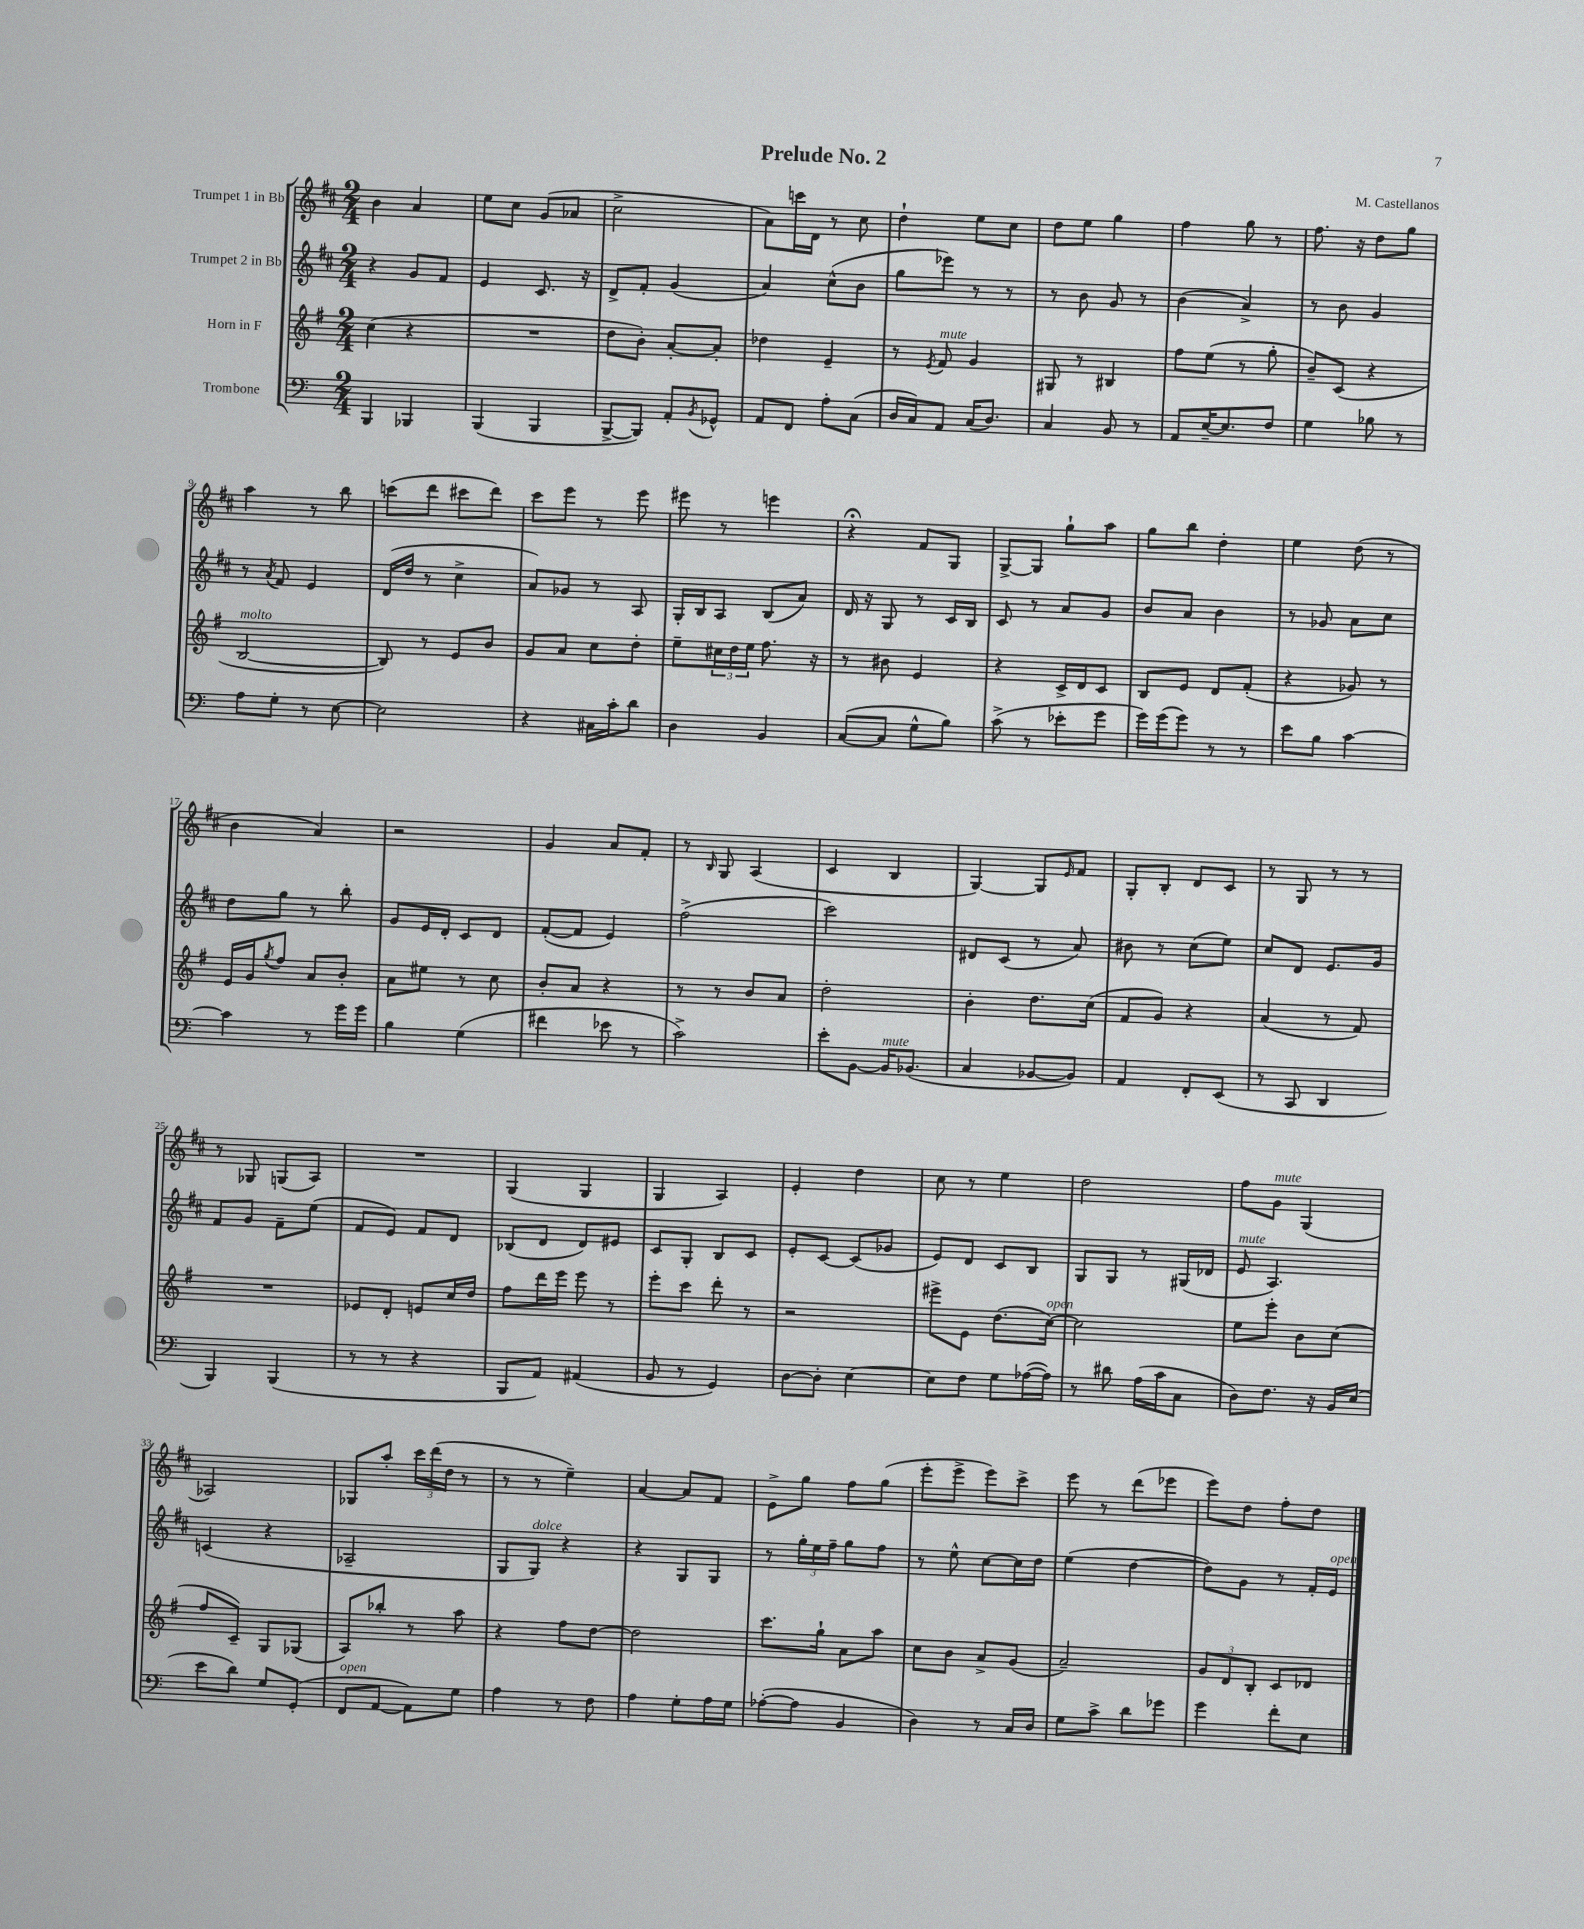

**kern	**kern	**kern	**kern
*staff4	*staff3	*staff2	*staff1
*clefF4	*clefG2	*clefG2	*clefG2
*k[]	*k[f#]	*k[f#c#]	*k[f#c#]
*M2/4	*M2/4	*M2/4	*M2/4
4BBB	(4cc	4r	4b
4BBB-	4r	8g	4a
.	.	8f#	.
=	=	=	=
(4BBB	2r	4e	8ee
.	.	.	8cc#
4BBB	.	8.c#	(8g
.	.	.	8a-
.	.	16r	.
=	=	=	=
[8BBB^	8dd	8d^	2cc#^
8BBB])	8b')	8f#'	.
8AA'	[8a'	(4g	.
8qBB	.	.	.
8GG-^^	8a']	.	.
=	=	=	=
8AA	4dd-	4a)	8a)
8FF	.	.	16ccc
.	.	.	16d
8A'	4e~	(8cc#^^	8r
(8C	.	8b	8cc#
=	=	=	=
16D	8r	8gg	4dd`
16C)	.	.	.
.	8qe	.	.
8AA	8f#	8eee-)	.
(16C	4g	8r	8ee
8.D)	.	.	.
.	.	8r	8cc#
=	=	=	=
4C	8G#	8r	8dd
.	8r	8b	8ee
8BB	4B#	8g	4gg
8r	.	8r	.
=	=	=	=
8AA	8ff#	(4b	4ff#
[16E~	(8ee	.	.
8.E]	.	.	.
.	8r	4a^)	8gg
8F	8gg'	.	8r
=	=	=	=
4G	8b~)	8r	8.ff#
.	(8c	8b	.
.	.	.	16r
8B-	4r	4g	8dd
8r	.	.	8gg
=	=	=	=
8A	[2B	8r	4aa
.	.	8qa	.
8G'	.	8f#	.
8r	.	4e	8r
[8E	.	.	8bb
=	=	=	=
2E]	8B])	(16d	(8ccc
.	.	16dd	.
.	8r	8r	8ddd
.	8e	4cc#^	8ccc#
.	8b	.	8ddd)
=	=	=	=
4r	8g	8a)	8ccc#
.	8a	8g-	8eee
16C#	8cc	8r	8r
16c'	.	.	.
8d	8dd'	8A	8eee
=	=	=	=
4D	8ee~	16G'	8eee#
.	.	16B	.
.	24cc#	8A	8r
.	24dd	.	.
.	24ee	.	.
4BB	8.ff#	(8B	4eee
.	.	8a)	.
.	16r	.	.
=	=	=	=
([8C	8r	16d	4r;
.	.	16r	.
8C]	8b#	8G	.
8G^^	4e	8r	8f#
8B)	.	16c#	8G
.	.	16B	.
=	=	=	=
(8c^	4r	8c#	[8G^
8r	.	8r	8G]
8e-'	16c^	8a	8gg`
.	16d	.	.
8g	8c	8g	8aa
=	=	=	=
16g)	8B	8b	8gg
(16g	.	.	.
8g)	8e	8a	8bb
8r	8d	4b	4dd'
8r	(8f#'	.	.
=	=	=	=
8e	4r	8r	4ee
8B	.	8g-	.
[4c	8g-)	8a	(8dd
.	8r	8cc#	8r
=	=	=	=
4c]	16e	8dd	4b
.	16g	.	.
.	8qgg	.	.
.	8ff#	8gg	.
8r	8a	8r	4a)
16g	8b'	8bb'	.
16g	.	.	.
=	=	=	=
4B	8a	8g	2r
.	8ee#	16e	.
.	.	16d'	.
(4G	8r	8c#	.
.	8cc	8d	.
=	=	=	=
4f#	8b'	([8f#'	4g
.	8a	8f#]	.
8e-	4r	4e)	8a
8r	.	.	8f#'
=	=	=	=
2c^)	8r	(2ff#^	8r
.	.	.	16qqB
.	8r	.	8G
.	8b	.	(4A
.	8a	.	.
=	=	=	=
8e'	2dd'	2ccc#)	4c#
[8BB	.	.	.
16BB]	.	.	4B
(8.BB-	.	.	.
=	=	=	=
4C	4b'	8d#	[4G)
.	.	(8c#	.
[8BB-	8.dd	8r	8G]
.	.	.	16qqe
8BB-])	.	8a)	8f#
.	(16cc	.	.
=	=	=	=
4AA	8f#	8b#	8G'
.	8g)	8r	8B'
8FF'	4r	(8cc#	8d
(8EE	.	8ee)	8c#
=	=	=	=
8r	(4a	8cc#	8r
8CC	.	8d	8G
4DD	8r	8.e	8r
.	8f#)	.	8r
.	.	16g	.
=	=	=	=
4BBB)	2r	8f#	8r
.	.	8g	8G-
(4BBB	.	8f#~	(8G
.	.	(8ee	8A)
=	=	=	=
8r	8e-	8f#	2r
8r	8d'	8e)	.
4r	8e	8f#	.
.	16cc	8d	.
.	16dd	.	.
=	=	=	=
8BBB	8ff#	(8B-	(4G
8AA)	16ddd	8d	.
.	16eee	.	.
(4AA#	8eee	8d)	4G
.	8r	8e#	.
=	=	=	=
8BB	8eee'	8c#	4G
8r	8ccc	8G'	.
4GG)	8ddd'	8B	4A)
.	8r	8c#	.
=	=	=	=
[8D	2r	8e'	4e'
8D']	.	[8c#	.
[4E	.	(8c#]	4dd
.	.	8g-	.
=	=	=	=
8E]	8eee#^	8e)	8cc#
8F	8e	8d	8r
8G	(8.dd	8c#	4ee
([16A-	.	8B	.
16A-])	[16cc)	.	.
=	=	=	=
8r	2cc]	8G	2dd
8d#	.	8G	.
(16A	.	8r	.
16c	.	.	.
8C	.	(16G#	.
.	.	16d-	.
=	=	=	=
8D)	8ee	8e	8ff#
8.F	8eee'	4.A)	8g
.	8b	.	(4G
16r	.	.	.
16BB	(8cc	.	.
(16E	.	.	.
=	=	=	=
8e	8ff#	(4c	2A-)
8d)	8c~)	.	.
8G	8G	4r	.
(8GG'	(8G-	.	.
=	=	=	=
8FF	8A)	2A-~	8G-
[8AA	8bb-'	.	8aa'
8AA])	8r	.	24ccc#
.	.	.	(24ddd
.	.	.	24dd
8G	8aa	.	8r
=	=	=	=
4A	4r	8G	8r
.	.	8G)	8r
8r	8ff#	4r	4ee~)
8F	[8dd	.	.
=	=	=	=
4A	2dd]	4r	[4a
8G'	.	8G	8a]
16A	.	8G	8f#
16G	.	.	.
=	=	=	=
([8A-'	8.ccc	8r	8e^
8A-]	.	24gg'	8gg
.	.	24ee	.
.	16gg`	.	.
.	.	24ff#~	.
4BB	8a	8gg	8ff#
.	8aa	8ff#	(8gg
=	=	=	=
4D)	8cc	8r	8eee'
.	8b	8ee^^	8eee^
8r	8a^	[8cc#	8eee)
16C	(8g	16cc#]	8ccc#^
16D	.	16dd	.
=	=	=	=
8G	2a~)	(4ee	8eee
8c^	.	.	8r
8d	.	[4dd	(8ddd
8g-	.	.	8eee-
=	=	=	=
4g	12g	8dd])	8eee)
.	12d	.	.
.	.	8g	8dd
.	12B'	.	.
8f'	8c	8r	8ff#'
8E	8d-	16f#'	8dd
.	.	16e	.
==	==	==	==
*-	*-	*-	*-
